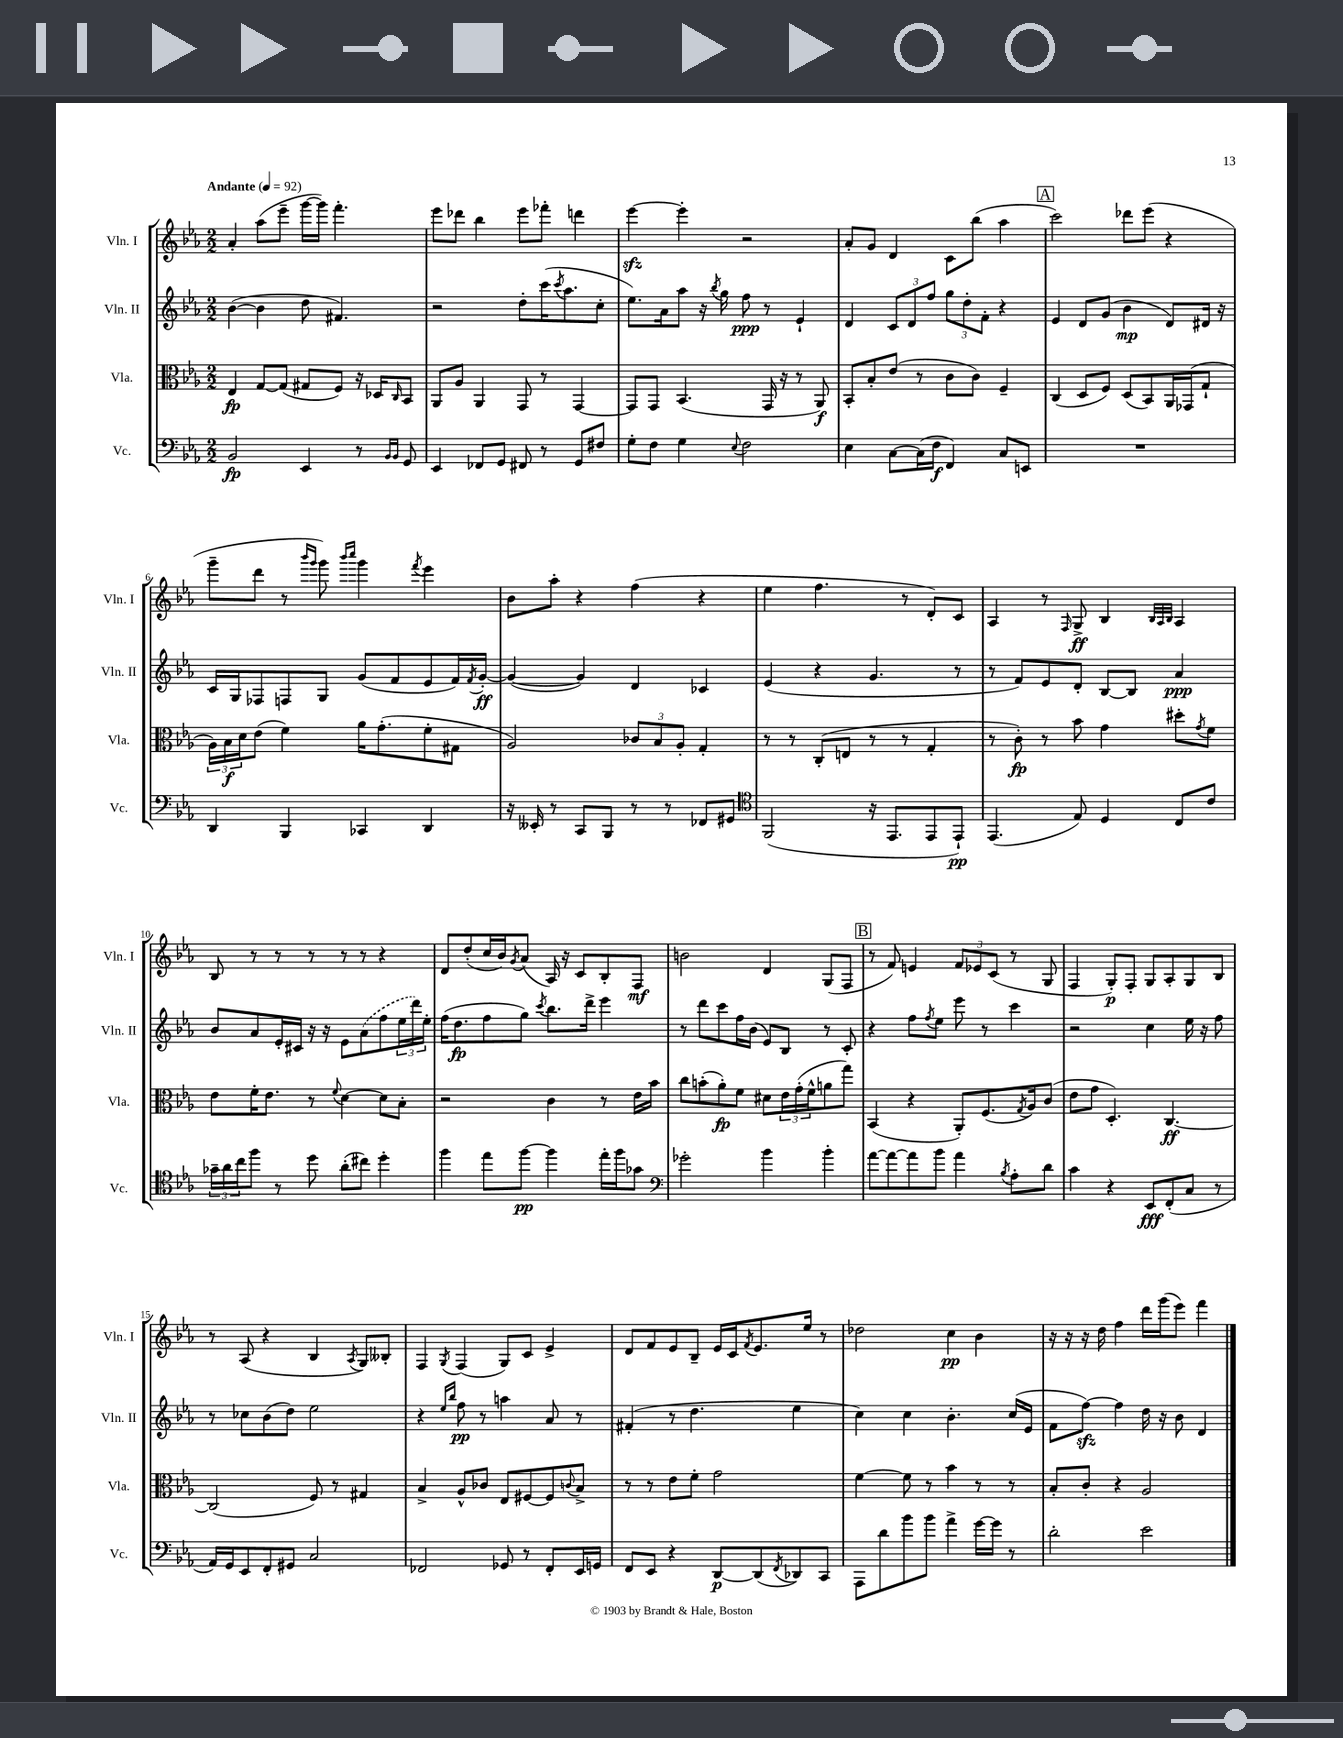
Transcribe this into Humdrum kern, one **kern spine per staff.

**kern	**kern	**kern	**kern
*staff4	*staff3	*staff2	*staff1
*clefF4	*clefC3	*clefG2	*clefG2
*k[b-e-a-]	*k[b-e-a-]	*k[b-e-a-]	*k[b-e-a-]
*M2/2	*M2/2	*M2/2	*M2/2
*MM92	*MM92	*MM92	*MM92
2BB-	4E-	([4b-	4a-'
.	[8G	4b-]	(8aa-
.	(8G]	.	8eee-~
4EE-	8G#	8dd	[16ggg
.	.	.	16ggg])
.	8F)	4.f#)	4.fff'
8r	16r	.	.
.	16D-	.	.
16qqBB-	.	.	.
16qqBB-	16qqC	.	.
8GG	8BB-	.	.
=	=	=	=
4EE-	8AA-	2r	8eee-
.	8A-	.	8ddd-
8FF-	4AA-	.	4bb-
8GG	.	.	.
8FF#	8GG	8dd'	8eee-
8r	8r	(16ccc	8fff-'
.	.	8qccc	.
.	.	8.aa-	.
8GG	[4GG	.	4ddd
8F#	.	8cc'	.
=	=	=	=
8G'	8GG]	8.ee-)	[4eee-
8F	8GG	.	.
.	.	16a-	.
4G	(4.BB-	8aa-	4eee-']
.	.	16r	.
.	.	8qbb-	.
.	.	16gg	.
8qqE-	.	.	.
2F	.	8ff	2r
.	16GG	8r	.
.	16r	.	.
.	8r	4e-`	.
.	8AA-)	.	.
=	=	=	=
4E-	8BB-'	4d	8a-'
.	8B-'	.	8g
[8C	(8e-	12c	4d
.	.	12d	.
(16C]	8r	.	.
.	.	12ff	.
16F	.	.	.
4FF)	8c	12gg	8c
.	.	12dd'	.
.	8c)	.	(8bb-
.	.	12f'	.
8C	4F~	4r	4aa-
8EE	.	.	.
=	=	=	=
1r	(4C	4e-	2ccc)
.	8D	8d	.
.	8F)	(8g	.
.	(8D	4b-	8ddd-
.	8BB-)	.	(8eee-
.	16AA-	8d)	4r
.	(16GG-	.	.
.	8G`	16d#	.
.	.	16r	.
=	=	=	=
4DD	24A-)	16c	8ggg~
.	24B-	.	.
.	.	16G	.
.	24d	.	.
.	(8e-	8F-	8ddd
4BBB-	4f)	8F	8r
.	.	.	16qqbbb-
.	.	.	16qqggg
.	.	8G	8ggg)
.	.	.	16qqbbb-
.	.	.	16qqcccc
4CC-	16a-	(8g	4ggg
.	(8.g'	.	.
.	.	8f	.
.	.	.	8qfff
4DD	8f'	8e-	4eee-
.	8G#	16f)	.
.	.	8qf	.
.	.	[16g'	.
=	=	=	=
16r	2A-)	(4g_	8b-
16EE--'	.	.	.
8r	.	.	8aa-'
8CC	.	4g])	4r
8BBB-	.	.	.
8r	12c-	4d	(4ff
.	12B-	.	.
8r	.	.	.
.	12A-'	.	.
8FF-	4G'	4c-	4r
8GG#	.	.	.
=	=	=	=
*clefC4	*	*	*
(2FF	8r	(4e-	4ee-
.	8r	.	.
.	(8C'	4r	4.ff
.	8E	.	.
16r	8r	4.g	.
8.EE-	.	.	.
.	8r	.	8r
8EE-	4G'	.	8d')
8EE-`)	.	8r	8c
=	=	=	=
(4.EE-	8r	8r	4A-
.	8c')	8f)	.
.	8r	8e-	8r
.	.	.	16qqF
8E-)	8b-	8d'	8G^
4D	4g	[8B-	4B-
.	.	8B-]	.
.	.	.	32qqB-
.	.	.	32qqA-
.	.	.	32qqB-
8C	8dd#'	4a-	4A-
.	8qg	.	.
8c	8f	.	.
=	=	=	=
24g-~	8e-	8b-	8B-
24a-	.	.	.
24cc	.	.	.
8ff	16f'	8a-	8r
.	8.e-	.	.
8r	.	16e-'	8r
.	.	16c#	.
8dd	8r	16r	8r
.	.	16r	.
.	8qqf	.	.
(8a-'	[4d	8e-	8r
8cc#)	.	(8a-	8r
4dd'	8d]	8ff	4r
.	8B-'	24ee-	.
.	.	24ddd)	.
.	.	24ee-'	.
=	=	=	=
4ff	2r	(16ff	8d
.	.	8.dd	.
.	.	.	(8dd'
8ee-	.	8ff	16cc
.	.	.	16b-)
.	.	.	8qg
[8ff	.	8gg)	(8a-
.	.	8qccc	.
4ff]	4c	8.bb-	16A-)
.	.	.	16r
.	.	.	8c
.	.	16ddd^	.
16ee-'	8r	4eee-	8B-'
16ff	.	.	.
8g-	16e-	.	8F
.	16b-	.	.
=	=	=	=
*clefF4	*	*	*
2g-'	8cc	8r	2b
.	(8b'	8ddd	.
.	8a-')	8ccc	.
.	8f	16ff	.
.	.	(16b-	.
4b-	8d#	8e-)	4d
.	24e-	8B-	.
.	(24g'	.	.
.	24f^^	.	.
4b-'	8a	8r	(8G
.	8gg)	8c'	8F
=	=	=	=
[8a-	(4BB-	4r	8r
8a-_	.	.	8f)
8a-]	4r	8ff	4e
.	.	8qff	.
8b-	.	8ee-	.
4a-	8AA-')	8eee-	12f
.	.	.	12e-
.	(8.F	8r	.
.	.	.	(12c
8qB-	.	.	.
8A-'	.	4ccc	8r
.	8qG	.	.
.	16A-)	.	.
8d	(8c	.	8G
=	=	=	=
4c	8e-	2r	4F
.	8g	.	.
4r	4.D')	.	8G')
.	.	.	8F'
8EE-	.	4cc	8G
(8FF'	[4.C	.	8A-'
8C	.	16ee-	8G
.	.	16r	.
8r	.	8ff	8B-
=	=	=	=
16AA-)	(2C]	8r	8r
16GG	.	.	.
8EE-	.	8cc-	(8A-
8FF'	.	(8b-	4r
8GG#	.	8dd)	.
2C	8F)	2ee-	4B-
.	8r	.	.
.	.	.	8qA-
.	4G#	.	8G)
.	.	.	8B--'
=	=	=	=
2FF-	4B-^	4r	4F
.	.	16qqee-	.
.	.	16qqbb-	8qG
.	8A-^^	8ff	(4F
.	8c-	8r	.
8GG-	8E-	4aa	8G)
8r	[8F#	.	8c
8FF-'	8F#]	8a-	4e-^
.	8qqc	.	.
16EE-	8B-^	8r	.
16GG	.	.	.
=	=	=	=
8FF	8r	(4f#'	8d
8EE-	8r	.	8f
4r	8e-	8r	8e-
.	8f'	4.dd	8B-~
[8DD	2g	.	16e-
.	.	.	16c
.	.	.	8qf
(8DD]	.	.	8.e-
8qFF	.	.	.
8DD-)	.	4ee-	.
.	.	.	16ee-
8CC	.	.	8r
=	=	=	=
8AAA-	[4f	4cc)	2dd-
8d	.	.	.
8b-	8f]	4cc	.
8b-	8r	.	.
4a-^	4b-	4.b-'	4cc
[16g	8r	.	4b-
16g]	.	.	.
8r	8r	(16cc	.
.	.	16e-	.
=	=	=	=
2d'	8B-'	8f	16r
.	.	.	16r
.	8c'	[8ff)	16r
.	.	.	16dd
.	4r	4ff]	4ff
2e-	2A-	16dd	16ddd
.	.	16r	(16ggg
.	.	8b-	8eee-)
.	.	4d	4fff
==	==	==	==
*-	*-	*-	*-
